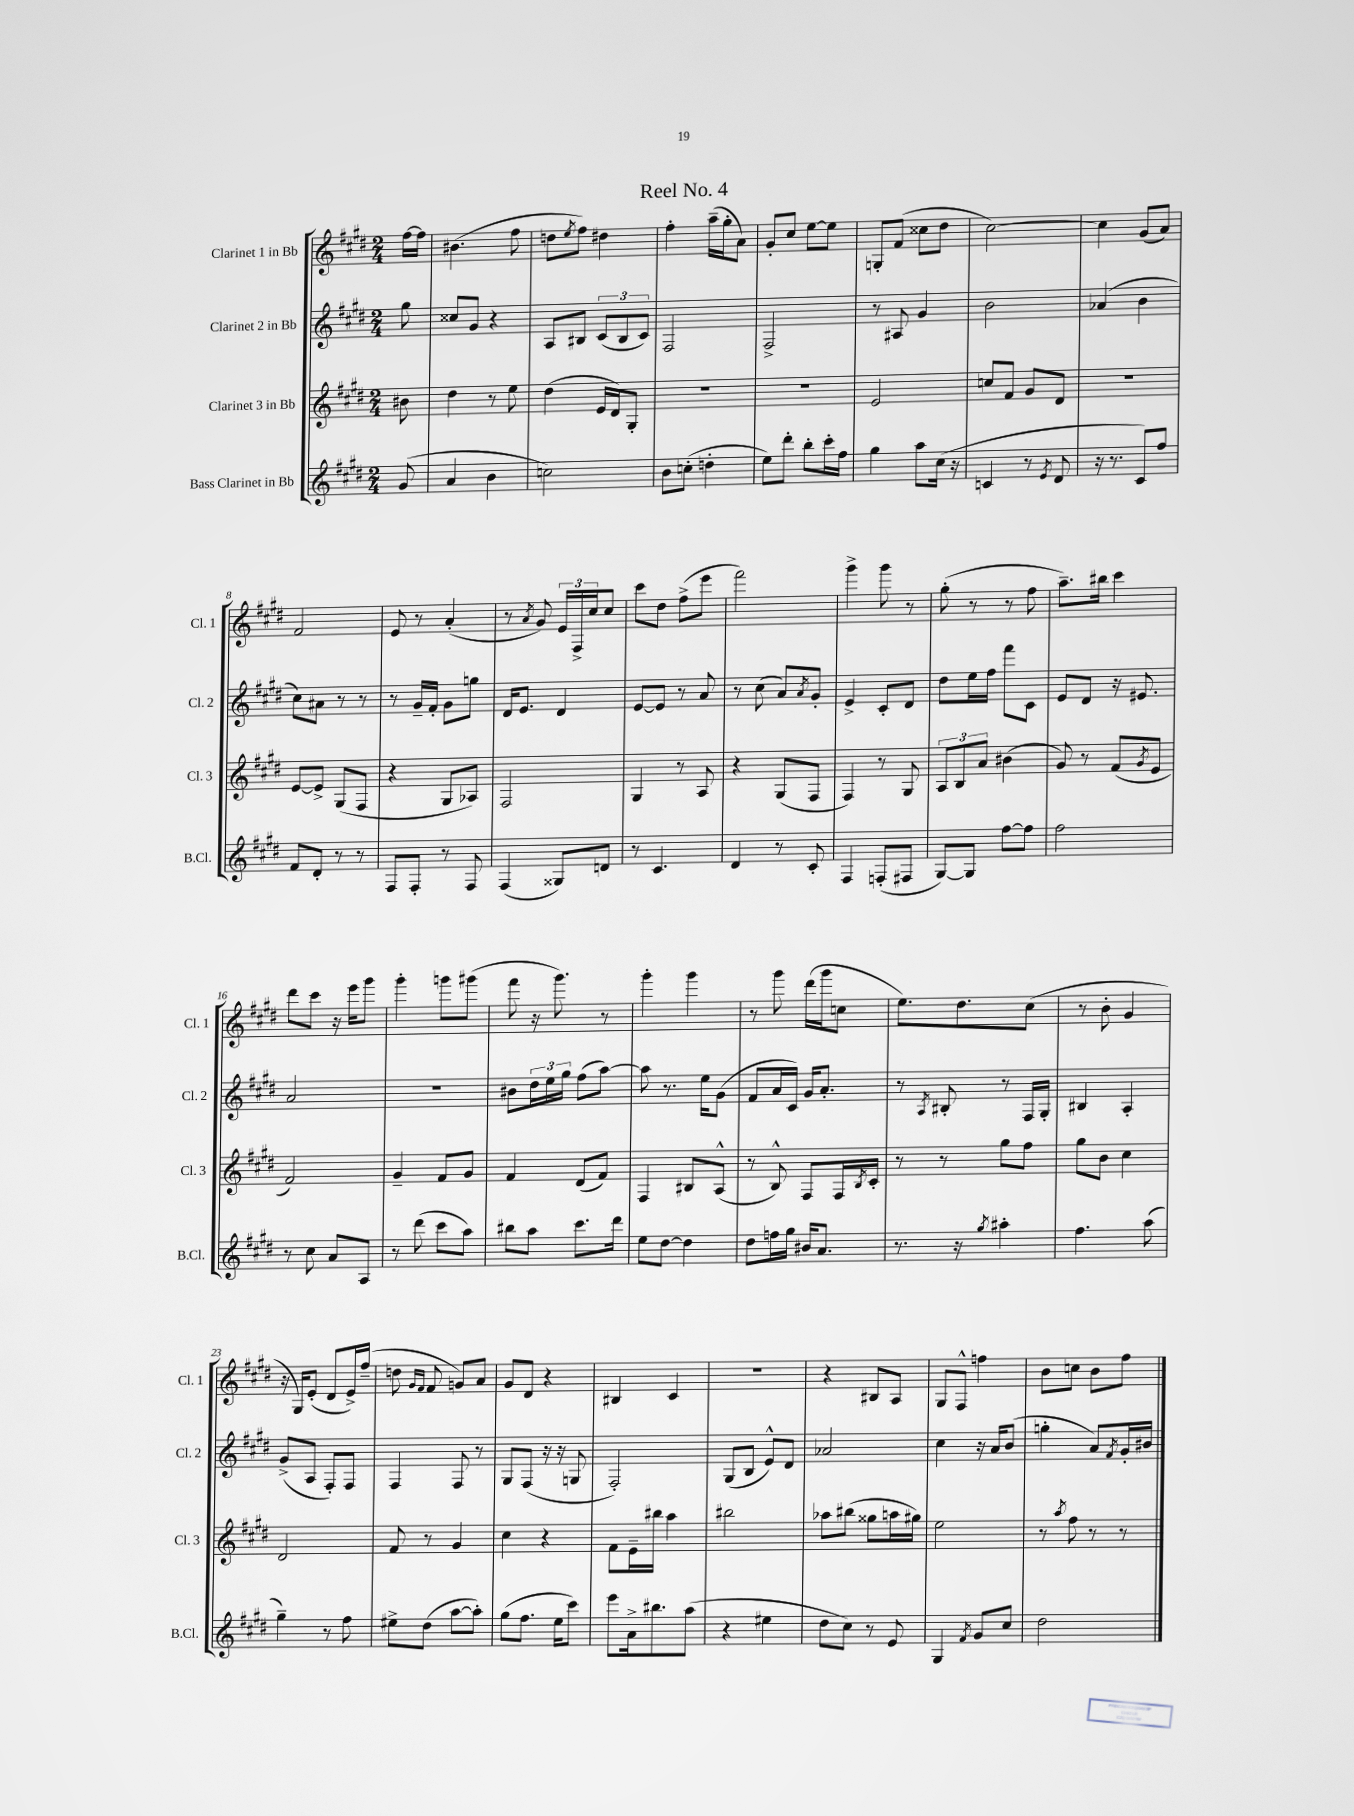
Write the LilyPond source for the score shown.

\header { title = "Reel No. 4" }
<<
\new StaffGroup <<
\new Staff = "s0" \with { instrumentName = "Clarinet 1 in Bb" shortInstrumentName = "Cl. 1" } {
    \clef treble \key e \major \numericTimeSignature \time 2/4 \partial 8
    fis''16~ fis''16 |
    bis'4.( fis''8 |
    d''8 \acciaccatura { e''8 } fis''8) dis''4 |
    fis''4-. a''16--( gis''16-. a'8) |
    gis'8-. cis''8 e''8~ e''8 |
    g8-. fis'8( cisis''8 dis''8 |
    cis''2~) |
    cis''4 gis'8( a'8) |
    fis'2 |
    e'8 r8 a'4-.( |
    r8 \acciaccatura { a'8 } gis'8) \tuplet 3/2 { e'16 fis16-> cis''16 } cis''8 |
    cis'''8 dis''8 fis''8->( e'''8 |
    fis'''2) |
    gis'''4-> gis'''8 r8 |
    gis''8-.( r8 r8 fis''8 |
    a''8.--) bis''16 cis'''4 |
    dis'''8 cis'''8 r16 e'''16 gis'''8 |
    gis'''4-. g'''8 gis'''8( |
    fis'''8 r16 gis'''8.) r8 |
    gis'''4-. gis'''4 |
    r8 gis'''8 dis'''16( gis'''16 c''8 |
    e''8.) dis''8. cis''8( |
    r8 b'8-. gis'4 |
    r16 gis16) e'8-.( dis'8 e'16->) fis''16--( |
    d''8 \grace { gis'16 fis'16 } fis'8 g'8) a'8 |
    gis'8 dis'8 r4 |
    bis4 cis'4 |
    R2 |
    r4 bis8 a8 |
    gis8 fis8-^ f''4 |
    b'8 c''8 b'8 fis''8 \bar "|." |
}
\new Staff = "s1" \with { instrumentName = "Clarinet 2 in Bb" shortInstrumentName = "Cl. 2" } {
    \clef treble \key e \major \numericTimeSignature \time 2/4 \partial 8
    gis''8 |
    cisis''8 gis'8 r4 |
    a8 bis8 \tuplet 3/2 { cis'8( bis8 cis'8) } |
    fis2 |
    fis2-> |
    r8 ais8 gis'4 |
    b'2 |
    aes'4( b'4 |
    cis''8) ais'8 r8 r8 |
    r8 gis'16-- fis'16-. gis'8 g''8 |
    dis'16 e'8. dis'4 |
    e'8~ e'8 r8 a'8 |
    r8 cis''8( a'8) \acciaccatura { a'8 } gis'8-. |
    e'4-> cis'8-. dis'8 |
    dis''8 e''16 fis''16 fis'''8 cis'8 |
    e'8 dis'8 r16 eis'8. |
    a'2 |
    r2 |
    bis'8 \tuplet 3/2 { dis''16 e''16 gis''16 } fis''8( a''8~) |
    a''8 r8. e''16 gis'8( |
    fis'8 a'16 cis'16) gis'16 a'8.-. |
    r8 \acciaccatura { a8 } bis8-. r8 fis16 gis16-. |
    bis4 a4-. |
    gis'8->( a8 fis8-.) fis8 |
    fis4 fis8 r8 |
    gis8 fis8( r16 r16 g8 |
    fis2-.) |
    gis8( b8 e'8-^) dis'8 |
    aes'2 |
    cis''4 r16 a'16 b'8( |
    g''4-. a'8) \acciaccatura { fis'8 } gis'16-. bis'16 \bar "|." |
}
\new Staff = "s2" \with { instrumentName = "Clarinet 3 in Bb" shortInstrumentName = "Cl. 3" } {
    \clef treble \key e \major \numericTimeSignature \time 2/4 \partial 8
    bis'8 |
    dis''4 r8 e''8 |
    dis''4( e'16 dis'16) gis8-. |
    R2 |
    R2 |
    e'2 |
    c''8 fis'8 gis'8 dis'8 |
    R2 |
    e'8~ e'8-> gis8( fis8 |
    r4 gis8 aes8) |
    fis2 |
    gis4 r8 a8 |
    r4 gis8( fis8 |
    fis4) r8 gis8 |
    \tuplet 3/2 { a8 b8 a'8 } bis'4( |
    gis'8) r8 fis'8( \acciaccatura { gis'8 } e'8 |
    fis'2) |
    gis'4-- fis'8 gis'8 |
    fis'4 dis'8( fis'8) |
    fis4 bis8 a8-^( |
    r8 b8-^) fis8 fis16 \acciaccatura { b8 } cis'16-. |
    r8 r8 gis''8 fis''8 |
    gis''8 b'8 cis''4 |
    dis'2 |
    fis'8 r8 gis'4 |
    cis''4 r4 |
    fis'8 e'16-- bis''16 a''4 |
    bis''2 |
    aes''8 bis''8( gisis''8 a''16 gis''16) |
    e''2 |
    r8 \acciaccatura { a''8 } fis''8 r8 r8 \bar "|." |
}
\new Staff = "s3" \with { instrumentName = "Bass Clarinet in Bb" shortInstrumentName = "B.Cl." } {
    \clef treble \key e \major \numericTimeSignature \time 2/4 \partial 8
    gis'8( |
    a'4 b'4 |
    c''2) |
    b'8 c''8-.( d''4-. |
    e''8) dis'''8-. b''8-. cis'''16-. fis''16 |
    gis''4 a''8 cis''16( r16 |
    c'4 r8 \acciaccatura { e'8 } dis'8 |
    r16 r8. cis'8) fis''8 |
    fis'8 dis'8-. r8 r8 |
    fis8 fis8-. r8 fis8 |
    fis4( gisis8) d'8 |
    r8 cis'4. |
    dis'4 r8 cis'8-. |
    fis4 f8-.( fis8 |
    gis8~) gis8 fis''8~ fis''8 |
    fis''2 |
    r8 cis''8 a'8 a8 |
    r8 dis'''8( cis'''8 a''8) |
    bis''8 a''8 cis'''8. dis'''16 |
    e''8 dis''8~ dis''4 |
    dis''8 f''16 gis''16 bis'16 a'8. |
    r8. r16 \acciaccatura { gis''8 } ais''4-. |
    fis''4. a''8( |
    gis''4--) r8 fis''8 |
    eis''8-> dis''8( a''8~ a''8-.) |
    gis''8( fis''8. e''16 cis'''8) |
    e'''8 a'16-> bis''8. a''8( |
    r4 eis''4 |
    dis''8 cis''8) r8 e'8 |
    gis4 \acciaccatura { fis'8 } gis'8 cis''8 |
    dis''2 \bar "|." |
}
>>
>>
